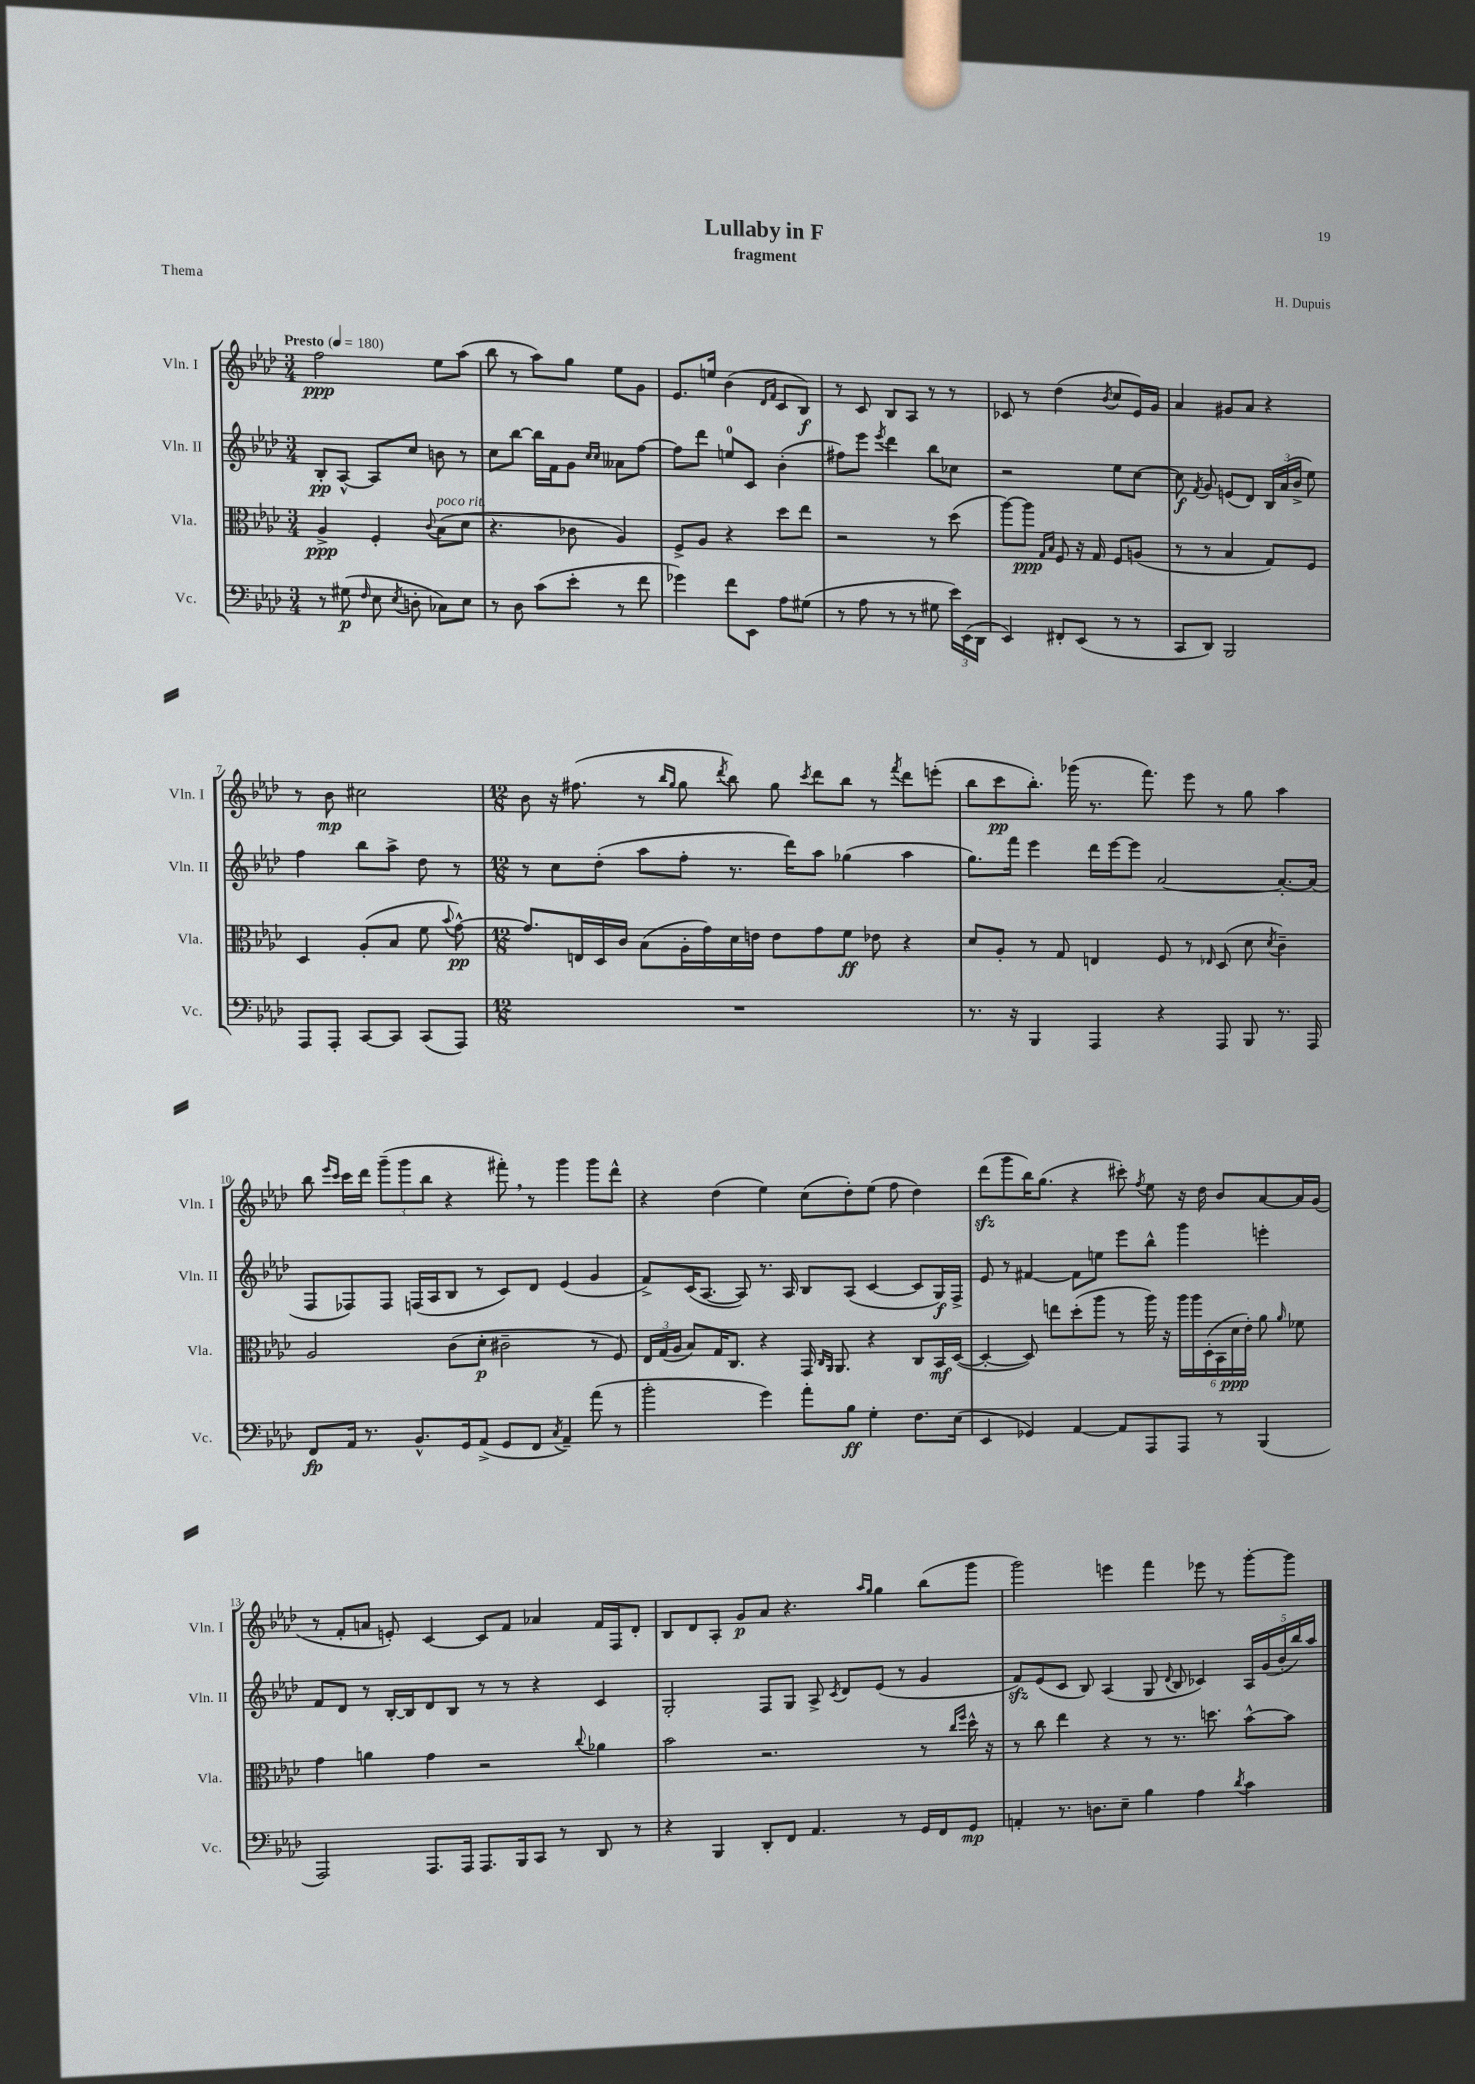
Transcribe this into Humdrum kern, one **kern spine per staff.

**kern	**dynam	**kern	**dynam	**kern	**dynam	**kern	**dynam
*part4	*part4	*part3	*part3	*part2	*part2	*part1	*part1
*staff4	*staff4	*staff3	*staff3	*staff2	*staff2	*staff1	*staff1
*I"Vc.	*	*I"Vla.	*	*I"Vln. II	*	*I"Vln. I	*
*I'Vc.	*	*I'Vla.	*	*I'Vln. II	*	*I'Vln. I	*
*clefF4	*	*clefC3	*	*clefG2	*	*clefG2	*
*k[b-e-a-d-]	*	*k[b-e-a-d-]	*	*k[b-e-a-d-]	*	*k[b-e-a-d-]	*
*M3/4	*	*M3/4	*	*M3/4	*	*M3/4	*
*MM180	*	*MM180	*	*MM180	*	*MM180	*
=1	=1	=1	=1	=1	=1	=1	=1
!	!	!	!	!	!	!LO:TX:a:B:t=Presto	!
8r	.	4A-^/	ppp	8B-'/L	pp	2ff\	ppp
(8G#X\	p	.	.	[8A-^^/J	.	.	.
16qqF/	.	.	.	.	.	.	.
8E-\	.	4F'/	.	8A-/L]	.	.	.
8qE-/	.	.	.	.	.	.	.
8Dn'\	.	.	.	8cc/J	.	.	.
.	.	8qqc/	.	.	.	.	.
!	!	!LO:TX:a:i:t=poco rit.	!	!	!	!	!
8C-X\L)	.	(8B-\L	.	8bn\	.	8ee-\L	.
8E-\J	.	8d-\J	.	8r	.	(8aa-\J	.
=2	=2	=2	=2	=2	=2	=2	=2
8r	.	4.r	.	8cc\L	.	8bb-\	.
8D-\	.	.	.	[8bb-\J	.	8r	.
(8c\L	.	.	.	16bb-\LL]	.	8aa-\L)	.
.	.	.	.	16f\J	.	.	.
8e-'\J	.	8c-X\	.	8g\J	.	8gg\J	.
.	.	.	.	16qqcc/LL	.	.	.
.	.	.	.	16qqcc/JJ	.	.	.
8r	.	4A-/)	.	8a--X\L	.	8ee-\L	.
8f\	.	.	.	[8ff\J	.	8g\J	.
=3	=3	=3	=3	=3	=3	=3	=3
4g-X\)	.	8F^/L	.	8ff\L]	.	8.e-/L	.
.	.	8A-/J	.	8ddd-\J	.	.	.
.	.	.	.	.	.	16een/Jk	.
8f\L	.	4r	.	8een/L	.	(4b-\	.
8EE-\J	.	.	.	8c/J	.	.	.
.	.	.	.	.	.	16qqd-/LL	.
.	.	.	.	.	.	16qqf/JJ	.
8A-\L	.	8dd-\L	.	(4b-'\	.	8c/L	.
(8G#X\J	.	8ee-\J	.	.	.	8B-/J)	f
=4	=4	=4	=4	=4	=4	=4	=4
8r	.	2r	.	8ff#X\L)	.	8r	.
8A-\	.	.	.	8eee-\J	.	8c/	.
.	.	.	.	8qeee-/	.	.	.
8r	.	.	.	4ddd-\	.	8B-/L	.
8r	.	.	.	.	.	8A-/J	.
8G#X\	.	8r	.	8bb-\L	.	8r	.
24e-\LL)	.	(8dd-\	.	8cc-X\J	.	8r	.
(24EE-\	.	.	.	.	.	.	.
24DD-\JJ	.	.	.	.	.	.	.
=5	=5	=5	=5	=5	=5	=5	=5
4EE-/)	.	[8aa-\L)	.	2r	.	8c-X/	.
.	.	8aa-\J]	ppp	.	.	8r	.
.	.	16qqG/LL	.	.	.	.	.
.	.	16qqB-/JJ	.	.	.	.	.
8FF#X'/L	.	8F/	.	.	.	(4dd-\	.
(8EE-/J	.	16r	.	.	.	.	.
.	.	16G/	.	.	.	.	.
.	.	.	.	.	.	8qb-/	.
8r	.	8F/L	.	8ee-\L	.	8cc/L	.
8r	.	(8An/J	.	[8cc\J	.	16e-/L)	.
.	.	.	.	.	.	16g/JJ	.
=6	=6	=6	=6	=6	=6	=6	=6
8CC/L	.	8r	.	8cc\]	f	4a-/	.
.	.	.	.	8qf/	.	.	.
8DD-/J)	.	8r	.	8g/	.	.	.
2BBB-/	.	4B-/	.	(8en/L	.	8g#X/L	.
.	.	.	.	8d-/J)	.	8a-/J	.
.	.	8G/L)	.	24B-/LL	.	4r	.
.	.	.	.	(24a-/	.	.	.
.	.	.	.	24b-^/JJ	.	.	.
.	.	8F/J	.	8ee-\)	.	.	.
!!LO:LB:g=z
=7	=7	=7	=7	=7	=7	=7	=7
8AAA-/L	.	4D-/	.	4ff\	.	8r	.
8AAA-'/J	.	.	.	.	.	8b-\	mp
[8CC/L	.	(8A-'/L	.	8bb-\L	.	2cc#X\	.
8CC/J]	.	8B-/J	.	8aa-^\J	.	.	.
(8CC/L	.	8f\	.	8dd-\	.	.	.
.	.	8qqb-/	.	.	.	.	.
8AAA-/J)	.	[8g^^\)	pp	8r	.	.	.
=8	=8	=8	=8	=8	=8	=8	=8
*M12/8	*	*M12/8	*	*M12/8	*	*M12/8	*
1.r	.	8.g/L]	.	8r	.	8b-\	.
.	.	.	.	8cc\L	.	16r	.
.	.	16En/L	.	.	.	(8.ff#X\	.
.	.	16D-/	.	(8dd-'\J	.	.	.
.	.	16c/JJ	.	.	.	.	.
.	.	(8B-\L	.	8aa-\L	.	8r	.
.	.	.	.	.	.	16qqbb-/LL	.
.	.	.	.	.	.	16qqgg/JJ	.
.	.	16A-'\L	.	8ff'\J	.	8gg\	.
.	.	16g\)	.	.	.	.	.
.	.	.	.	.	.	8qddd-/	.
.	.	16d-\	.	8.r	.	8bb-\)	.
.	.	16en\JJ	.	.	.	.	.
.	.	8e\L	.	.	.	8gg\	.
.	.	.	.	16ddd-\KL)	.	.	.
.	.	.	.	.	.	8qccc/	.
.	.	8g\	.	8aa-\J	.	8ddd-\L	.
.	.	8f\J	ff	(4gg-X\	.	8bb-\J	.
.	.	8e-X\	.	.	.	8r	.
.	.	.	.	.	.	8qfff/	.
.	.	4r	.	4aa-\	.	8ddd-\L	.
.	.	.	.	.	.	(8eeen'\J	.
=9	=9	=9	=9	=9	=9	=9	=9
8.r	.	8d-/L	.	8.gg\L)	.	8bb-\L	.
.	.	8A-'/J	.	.	.	8ccc\	pp
16r	.	.	.	16fff\Jk	.	.	.
4BBB-/	.	8r	.	4eee-\	.	8.bb-'\J)	.
.	.	8G/	.	.	.	.	.
.	.	.	.	.	.	(16ggg-X\	.
4AAA-/	.	4En/	.	16ddd-\LL	.	8.r	.
.	.	.	.	[16eee-\J	.	.	.
.	.	.	.	8eee-\J]	.	.	.
.	.	.	.	.	.	8.fff\)	.
4r	.	8F/	.	[2a-/	.	.	.
.	.	8r	.	.	.	8eee-\	.
.	.	16qqE-X/	.	.	.	.	.
8AAA-/	.	(8D-/	.	.	.	8r	.
8BBB-/	.	8d-\	.	.	.	8gg\	.
.	.	8qd-/	.	.	.	.	.
8.r	.	4c~\)	.	8.a-'/L_	.	4aa-\	.
16AAA-/	.	.	.	(16a-/Jk]	.	.	.
!!LO:LB:g=z
=10	=10	=10	=10	=10	=10	=10	=10
8FF/L	fp	2A-/	.	8F/L	.	8bb-\	.
.	.	.	.	.	.	16qqeee-/LL	.
.	.	.	.	.	.	16qqccc/JJ	.
16AA-/Jk	.	.	.	8F-X/)	.	16ccc\LL	.
8.r	.	.	.	.	.	16ddd-\JJ	.
.	.	.	.	8F-/J	.	(12ggg~\L	.
.	.	.	.	.	.	12ggg\	.
8.BB-^^/L	.	.	.	(16Fn/LL	.	.	.
.	.	.	.	.	.	12bb-\J	.
.	.	.	.	16A-/J	.	.	.
.	.	(8c\L	.	8B-/J	.	4r	.
16GG/k	.	.	.	.	.	.	.
(8AA-^/J	.	8d-'\J	p	8r	.	.	.
8GG/L	.	2c#X~\	.	8c/L)	.	8fff#X',\)	.
8FF/J	.	.	.	8d-/J	.	8r	.
8qC/	.	.	.	.	.	.	.
4AA-~/)	.	.	.	(4e-/	.	4ggg\	.
(8a-\	.	8r	.	4g/	.	8ggg\L	.
8r	.	8F/)	.	.	.	8ddd-^^\J	.
=11	=11	=11	=11	=11	=11	=11	=11
2b-'\	.	24E-/LL	.	8f^/L)	.	4r	.
.	.	(24G/	.	.	.	.	.
.	.	24A-/JJ	.	.	.	.	.
.	.	8B-/L)	.	(16c/K	.	.	.
.	.	.	.	[8.A-/J	.	.	.
.	.	16G/K	.	.	.	(4dd-\	.
.	.	8.C/J	.	.	.	.	.
.	.	.	.	8A-/])	.	.	.
4g\)	.	4r	.	8.r	.	4ee-\)	.
.	.	.	.	16A-/	.	.	.
8a-'\L	.	16GG/	.	8B-/L	.	(8cc\L	.
.	.	16qqC/LL	.	.	.	.	.
.	.	16qqAA-/JJ	.	.	.	.	.
.	.	8.AA-/	.	.	.	.	.
8B-\J	ff	.	.	(8A-/J	.	8dd-'\)	.
4G'\	.	4r	.	[4c/	.	(8ee-\J	.
.	.	.	.	.	.	8ff\	.
8.F\L	.	8C/L	.	8c/L]	.	4dd-\)	.
.	.	16BB-/L	mf	16G/L)	f	.	.
(16E-\Jk	.	([16D-/JJ	.	16F^/JJ	.	.	.
=12	=12	=12	=12	=12	=12	=12	=12
4EE-/	.	4D-'/_	.	8e-/	.	(8ddd-zz\L	.
.	.	.	.	8r	.	8ggg\	.
4GG-X/)	.	8D-/])	.	[4f#X/	.	16bb-\K)	.
.	.	.	.	.	.	(8.gg\J	.
.	.	8een\L	.	.	.	.	.
[4AA-/	.	(8dd-'\	.	8f#\L]	.	4r	.
.	.	8aa-\J	.	8een\J	.	.	.
8AA-/L]	.	8r	.	8eee-\L	.	8ccc#X'\)	.
.	.	.	.	.	.	8qff/	.
8AAA-/	.	16aa-\)	.	8bb-^^\J	.	8ee-\	.
.	.	16r	.	.	.	.	.
8AAA-/J	.	24aa-\LL	.	4ggg\	.	16r	.
.	.	24aa-\	.	.	.	.	.
.	.	.	.	.	.	16dd-\	.
.	.	(24D-'\	.	.	.	.	.
8r	.	24BB-\	.	.	.	8b-/L	.
.	.	24d-\	ppp	.	.	.	.
.	.	24e-'\JJ)	.	.	.	.	.
(4BBB-/	.	8a-\	.	4eeen'\	.	[8a-/	.
.	.	16qqa-/	.	.	.	.	.
.	.	8f-X\	.	.	.	16a-/L]	.
.	.	.	.	.	.	(16g/JJ	.
!!LO:LB:g=z
=13	=13	=13	=13	=13	=13	=13	=13
2AAA-/)	.	4g\	.	8f/L	.	8r	.
.	.	.	.	8d-/J	.	8f'/L	.
.	.	4an\	.	8r	.	8an/J	.
.	.	.	.	[16B-'/LL	.	8en'/)	.
.	.	.	.	16B-/J]	.	.	.
8.AAA-/L	.	4g\	.	8d-/	.	[4c/	.
.	.	.	.	8B-/J	.	.	.
16AAA-/Jk	.	.	.	.	.	.	.
8.AAA-/L	.	2r	.	8r	.	8c/L]	.
.	.	.	.	8r	.	8f/J	.
16BBB-/k	.	.	.	.	.	.	.
8CC/J	.	.	.	4r	.	4a-X/	.
8r	.	.	.	.	.	.	.
.	.	8qqcc/	.	.	.	.	.
8DD-/	.	4a-X\	.	4c/	.	16f/LL	.
.	.	.	.	.	.	16F/J	.
8r	.	.	.	.	.	8d-'/J	.
=14	=14	=14	=14	=14	=14	=14	=14
4r	.	2b-\	.	2G'/	.	8B-/L	.
.	.	.	.	.	.	8d-/	.
4BBB-/	.	.	.	.	.	8A-'/J	.
.	.	.	.	.	.	8g/L	p
8DD-'/L	.	2.r	.	8F/L	.	8a-/J	.
8FF/J	.	.	.	8G/J	.	4.r	.
4.AA-/	.	.	.	8A-^/	.	.	.
.	.	.	.	8qc/	.	.	.
.	.	.	.	8d-/L	.	.	.
.	.	.	.	.	.	16qqaa-/LL	.
.	.	.	.	.	.	16qqgg/JJ	.
.	.	.	.	(8e-/J	.	4gg\	.
8r	.	.	.	8r	.	.	.
16GG/LL	.	8r	.	4g/	.	(8bb-\L	.
16FF/J	.	.	.	.	.	.	.
.	.	16qqcc/LL	.	.	.	.	.
.	.	16qqff/JJ	.	.	.	.	.
8GG/J	mp	16dd-^^\	.	.	.	8ggg\J	.
.	.	16r	.	.	.	.	.
=15	=15	=15	=15	=15	=15	=15	=15
4AAn'/	.	8r	.	8fzz/L)	.	2ggg\)	.
.	.	8cc\	.	(8e-/	.	.	.
8.r	.	4ee-\	.	8c/J	.	.	.
.	.	.	.	8B-/)	.	.	.
8.Dn\L	.	.	.	.	.	.	.
.	.	4r	.	(4A-/	.	4eeen\	.
8E-~\J	.	.	.	.	.	.	.
4B-\	.	8r	.	8G/	.	4fff\	.
.	.	.	.	8qqd-/	.	.	.
.	.	8.r	.	8B-/	.	.	.
4A-\	.	.	.	4c-X/)	.	8eee-X\	.
.	.	8.ddn\	.	.	.	.	.
.	.	.	.	.	.	8r	.
8qd-/	.	.	.	.	.	.	.
4c\	.	[8b-^^\L	.	20A-/LL	.	[8ggg'\L	.
.	.	.	.	(20g/	.	.	.
.	.	.	.	20b-'/	.	.	.
.	.	8b-\J]	.	.	.	8ggg\J]	.
.	.	.	.	20bb-/)	.	.	.
.	.	.	.	20aa-/JJ	.	.	.
==	==	==	==	==	==	==	==
*-	*-	*-	*-	*-	*-	*-	*-
